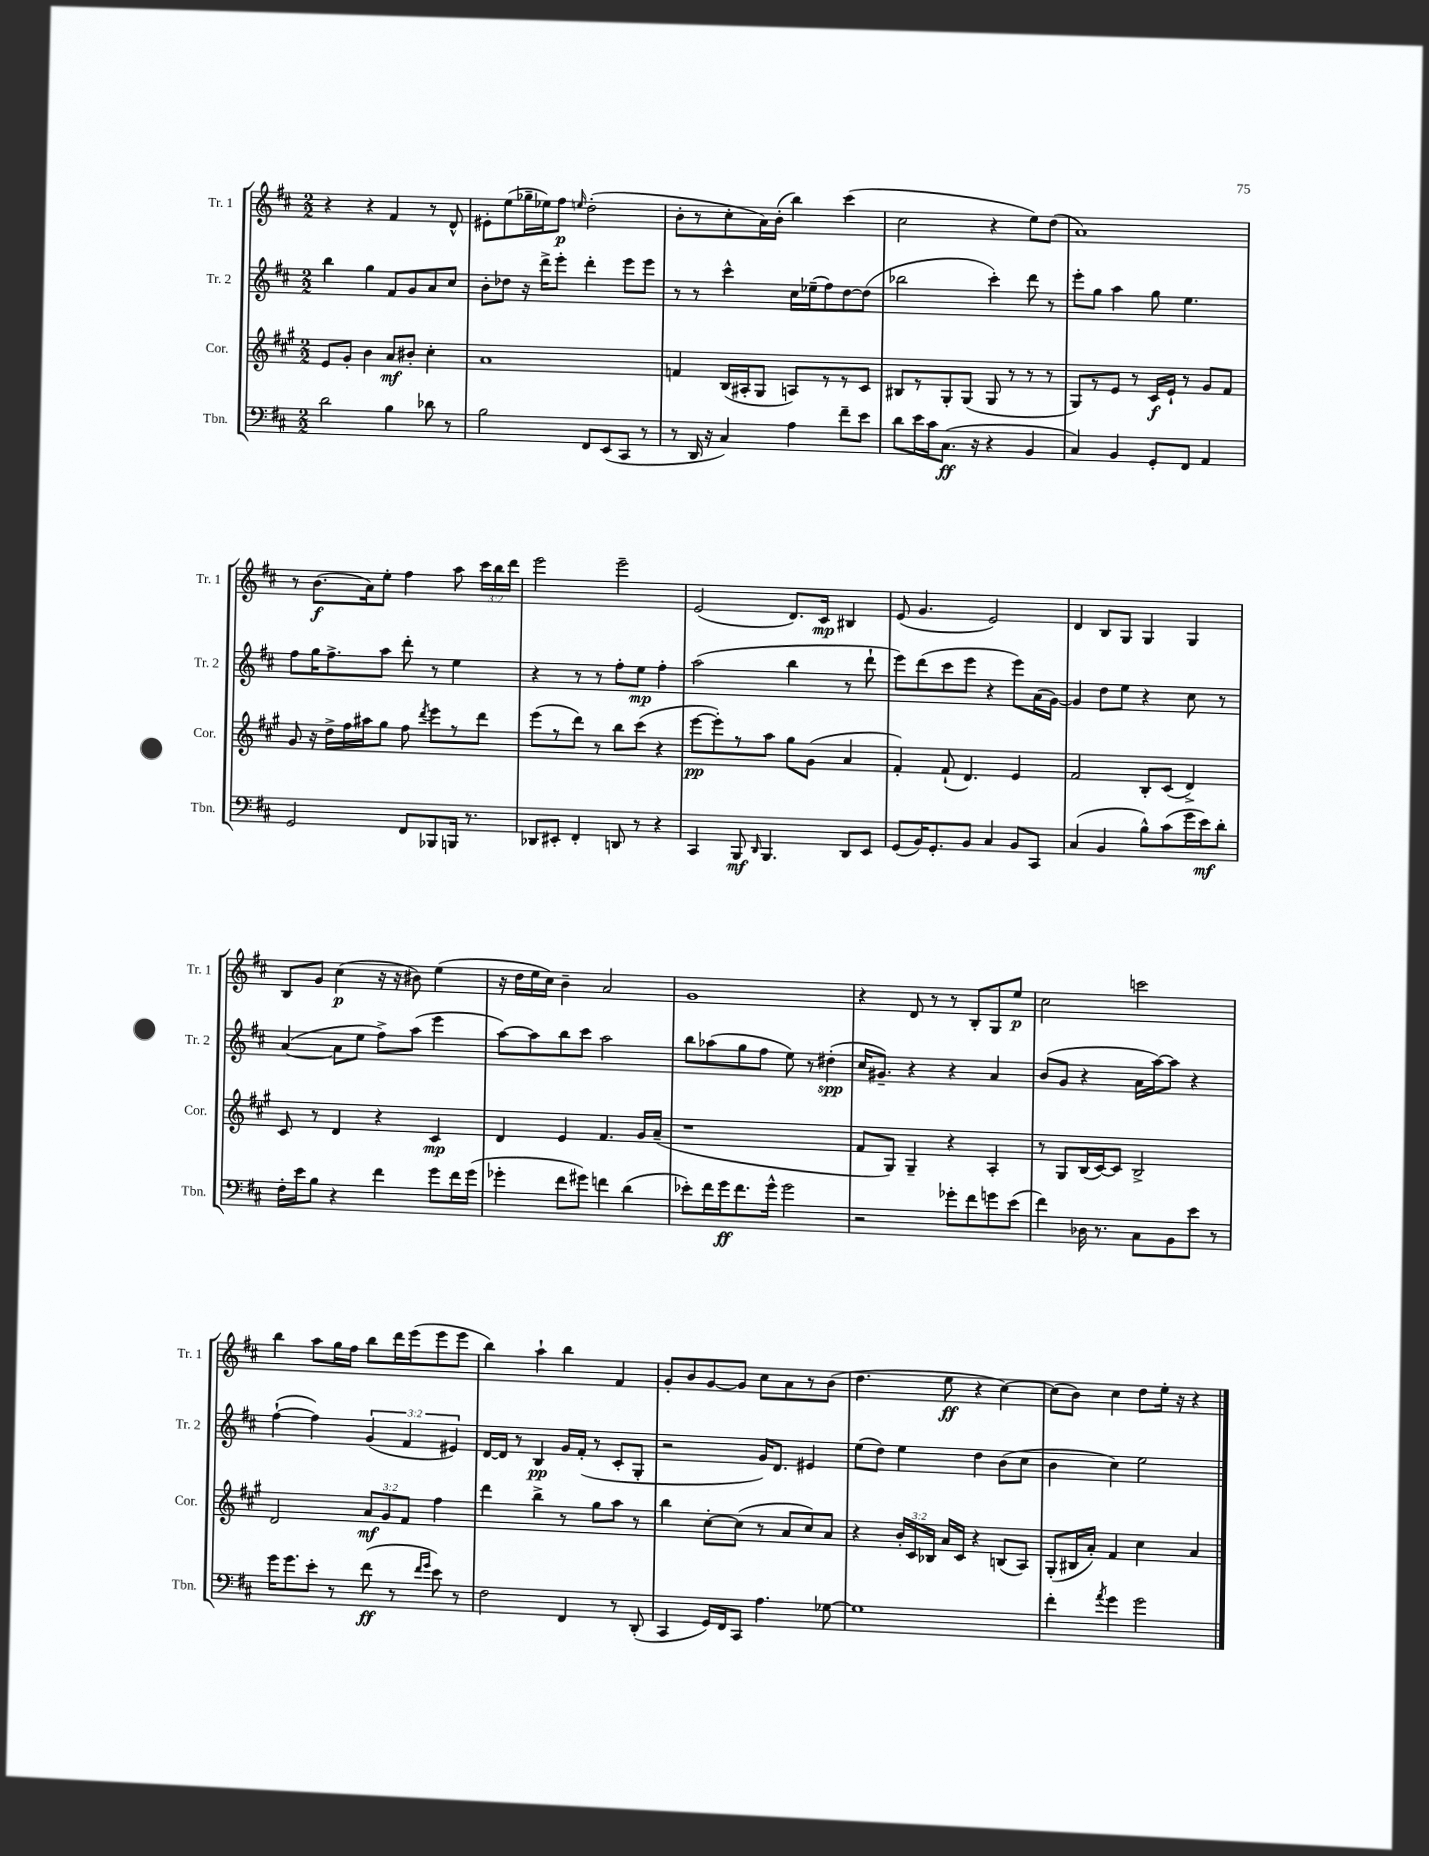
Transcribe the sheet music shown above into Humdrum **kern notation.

**kern	**dynam	**kern	**dynam	**kern	**dynam	**kern	**dynam
*part4	*part4	*part3	*part3	*part2	*part2	*part1	*part1
*staff4	*staff4	*staff3	*staff3	*staff2	*staff2	*staff1	*staff1
*I"Tbn.	*	*I"Cor.	*	*I"Tr. 2	*	*I"Tr. 1	*
*I'Tbn.	*	*I'Cor.	*	*I'Tr. 2	*	*I'Tr. 1	*
*clefF4	*	*clefG2	*	*clefG2	*	*clefG2	*
*k[f#c#]	*	*k[f#c#g#]	*	*k[f#c#]	*	*k[f#c#]	*
*M2/2	*	*M2/2	*	*M2/2	*	*M2/2	*
=32	=32	=32	=32	=32	=32	=32	=32
2d\	.	8e/L	.	4bb\	.	4r	.
.	.	8g#'/J	.	.	.	.	.
.	.	4b\	.	4gg\	.	4r	.
4B\	.	8a/L	mf	8f#/L	.	4f#/	.
.	.	8b#X'/J	.	8g/	.	.	.
8d-X\	.	4cc#'\	.	8a/	.	8r	.
8r	.	.	.	8cc#/J	.	8d^^/	.
=33	=33	=33	=33	=33	=33	=33	=33
2B\	.	1a	.	8b'\L	.	8e#X'\L	.
.	.	.	.	8dd-X\J	.	(8ee\	.
.	.	.	.	16r	.	16gg-X~\L	.
.	.	.	.	16ddd^\KL	.	16ee-X\J)	.
.	.	.	.	8eee'\J	.	8ff#\J	p
.	.	.	.	.	.	16qqeen/	.
8FF#/L	.	.	.	4ddd'\	.	(2dd'\	.
(8EE/	.	.	.	.	.	.	.
8CC#/J	.	.	.	8eee\L	.	.	.
8r	.	.	.	8eee\J	.	.	.
=34	=34	=34	=34	=34	=34	=34	=34
8r	.	4fn/	.	8r	.	8b'\L	.
16DD/	.	.	.	8r	.	8r	.
16r	.	.	.	.	.	.	.
4C#/)	.	(16B/LL	.	4ccc#^^\	.	8cc#'\	.
.	.	16A#X'/J	.	.	.	.	.
.	.	8G#/J	.	.	.	16a\L)	.
.	.	.	.	.	.	(16b'\JJ	.
4A\	.	8An/L)	.	16cc#\LL	.	4bb\)	.
.	.	.	.	(16ee-X~\J	.	.	.
.	.	8r	.	8ff#\)	.	.	.
8f#~\L	.	8r	.	[8dd\	.	(4ccc#\	.
8e\J	.	8c#/J	.	(8dd\J]	.	.	.
=35	=35	=35	=35	=35	=35	=35	=35
8d\L	.	8B#X/L	.	2bb-X\	.	2cc#\	.
16e\L	.	8r	.	.	.	.	.
16c#\J	.	.	.	.	.	.	.
(8.C#\J	ff	8G#'/	.	.	.	.	.
.	.	(8G#/J	.	.	.	.	.
16r	.	.	.	.	.	.	.
4r	.	8G#/	.	4ccc#'\)	.	4r	.
.	.	8r	.	.	.	.	.
4BB/	.	8r	.	8ddd\	.	8ee\L)	.
.	.	8r	.	8r	.	(8dd\J	.
=36	=36	=36	=36	=36	=36	=36	=36
4C#/)	.	8G#/L)	.	8eee'\L	.	1a)	.
.	.	8r	.	8gg\J	.	.	.
4BB/	.	8e/J	.	4aa\	.	.	.
.	.	8r	.	.	.	.	.
8GG'/L	.	16c#/LL	f	8gg\	.	.	.
.	.	16e`/JJ	.	.	.	.	.
8FF#/J	.	8r	.	4.ee\	.	.	.
4AA/	.	8g#/L	.	.	.	.	.
.	.	8f#/J	.	.	.	.	.
!!LO:LB:g=z
=37	=37	=37	=37	=37	=37	=37	=37
2GG/	.	8g#/	.	8ff#\L	.	8r	.
.	.	16r	.	16gg\K	.	(8.b\L	f
.	.	16dd^\LL	.	8.ff#^\	.	.	.
.	.	16ff#\	.	.	.	.	.
.	.	16aa#X\J	.	.	.	16a\k)	.
.	.	8gg#\J	.	8aa\J	.	8ee'\J	.
8FF#/L	.	8ff#\	.	8ddd'\	.	4ff#\	.
.	.	8qddd/	.	.	.	.	.
8BBB-X/	.	8eee\L	.	8r	.	.	.
16BBBn/Jk	.	8r	.	4ee\	.	8aa\	.
8.r	.	.	.	.	.	.	.
.	.	8ddd\J	.	.	.	24ccc#\LL	.
.	.	.	.	.	.	24bb\	.
.	.	.	.	.	.	24ddd\JJ	.
=38	=38	=38	=38	=38	=38	=38	=38
8DD-X/L	.	(8eee\L	.	4r	.	2eee\	.
8EE#X'/J	.	8r	.	.	.	.	.
4FF#'/	.	8ddd\J)	.	8r	.	.	.
.	.	8r	.	8r	.	.	.
8DDn/	.	8bb\L	.	8ff#'\L	.	2eee~\	.
8r	.	(8ccc#\J	.	8ee\J	mp	.	.
4r	.	4r	.	4ff#'\	.	.	.
=39	=39	=39	=39	=39	=39	=39	=39
4CC#/	.	[8eee\L	pp	(2aa\	.	(2e/	.
.	.	8eee'\])	.	.	.	.	.
8BBB/	mf	8r	.	.	.	.	.
16qqDD/	.	.	.	.	.	.	.
4.BBB/	.	8aa\J	.	.	.	.	.
.	.	8gg#\L	.	4bb\	.	8.d/L)	.
.	.	(8g#\J	.	.	.	.	.
.	.	.	.	.	.	16c#/Jk	mp
8DD/L	.	4a/	.	8r	.	4B#X/	.
8EE/J	.	.	.	8ddd`\	.	.	.
=40	=40	=40	=40	=40	=40	=40	=40
(8GG/L	.	4f#'/)	.	8eee\L)	.	(8e/	.
16BB/K)	.	.	.	(8ddd\	.	4.g/	.
8.GG'/	.	.	.	.	.	.	.
.	.	(8f#`/	.	8ccc#\	.	.	.
8BB/J	.	4.d/)	.	8eee\J	.	.	.
4C#/	.	.	.	4r	.	2e/)	.
8BB/L	.	4e/	.	8eee\L)	.	.	.
8CC#/J	.	.	.	(16a\L	.	.	.
.	.	.	.	[16g\JJ)	.	.	.
=41	=41	=41	=41	=41	=41	=41	=41
(4C#/	.	2f#/	.	4g/]	.	4d/	.
4BB/	.	.	.	8dd\L	.	8B/L	.
.	.	.	.	8ee\J	.	8G/J	.
8B^^\L)	.	8B'/L	.	4r	.	4G/	.
(8c#\	.	(8c#/J	.	.	.	.	.
16g\L	.	4d^/)	.	8cc#\	.	4G/	.
16e\J)	mf	.	.	.	.	.	.
8d'\J	.	.	.	8r	.	.	.
!!LO:LB:g=z
=42	=42	=42	=42	=42	=42	=42	=42
16F#'\LL	.	8c#/	.	([4a/	.	8B/L	.
16e\J	.	.	.	.	.	.	.
8B\J	.	8r	.	.	.	8g/J	.
4r	.	4d/	.	8a\L]	.	(4cc#\	p
.	.	.	.	8ee\J	.	.	.
4f#\	.	4r	.	8ff#^\L)	.	16r	.
.	.	.	.	.	.	16r	.
.	.	.	.	(8aa\J	.	8b#X\)	.
8g\L	.	4c#/	mp	4eee\	.	(4ee\	.
16f#\L	.	.	.	.	.	.	.
(16g\JJ	.	.	.	.	.	.	.
=43	=43	=43	=43	=43	=43	=43	=43
4g-X'\	.	4d/	.	[8aa\L)	.	16r	.
.	.	.	.	.	.	16dd\LL	.
.	.	.	.	8aa\]	.	16ee\	.
.	.	.	.	.	.	16cc#\JJ)	.
8f#\L	.	4e/	.	8bb\	.	4b~\	.
8g#X\J)	.	.	.	8ccc#\J	.	.	.
4fn\	.	4.f#/	.	2aa\	.	2a/	.
(4d\	.	.	.	.	.	.	.
.	.	16g#/LL	.	.	.	.	.
.	.	(16a~/JJ	.	.	.	.	.
=44	=44	=44	=44	=44	=44	=44	=44
8e-X'\L)	.	1r	.	8bb\L	.	1g	.
16f#\L	.	.	.	(8aa-X\	.	.	.
16g\J	ff	.	.	.	.	.	.
8.f#\	.	.	.	8gg\	.	.	.
.	.	.	.	8ff#\J	.	.	.
16g^^\Jk	.	.	.	.	.	.	.
2g\	.	.	.	8ee\)	.	.	.
.	.	.	.	8r	.	.	.
.	.	.	.	(4dd#X'\	spp	.	.
=45	=45	=45	=45	=45	=45	=45	=45
2r	.	8f#/L	.	16cc#/KL	.	4r	.
.	.	.	.	8.g#X~/J)	.	.	.
.	.	8G#/J)	.	.	.	.	.
.	.	4G#~/	.	4r	.	8d/	.
.	.	.	.	.	.	8r	.
8g-X'\L	.	4r	.	4r	.	8r	.
8f#\	.	.	.	.	.	8B'/L	.
8gn\	.	4A'/	.	4a/	.	8G/	.
(8e\J	.	.	.	.	.	8ee/J	p
=46	=46	=46	=46	=46	=46	=46	=46
4f#\)	.	8r	.	(8b/L	.	2cc#\	.
.	.	8G#/L	.	8g/J	.	.	.
16D-X\	.	(16B/L	.	4r	.	.	.
8.r	.	[16c#/J)	.	.	.	.	.
.	.	8c#/J]	.	.	.	.	.
8C#\L	.	2B^/	.	16a\LL	.	2cccn\	.
.	.	.	.	[16aa\J)	.	.	.
8BB\	.	.	.	8aa\J]	.	.	.
8e\J	.	.	.	4r	.	.	.
8r	.	.	.	.	.	.	.
!!LO:LB:g=z
=47	=47	=47	=47	=47	=47	=47	=47
16g\KL	.	2d/	.	([4ff#`\	.	4bb\	.
8.g\	.	.	.	.	.	.	.
8e'\J	.	.	.	4ff#\])	.	8aa\L	.
8r	.	.	.	.	.	16gg\L	.
.	.	.	.	.	.	16ff#\JJ	.
(8f#\	ff	12a/L	mf	(6g/	.	8bb\L	.
.	.	12g#/	.	.	.	.	.
8r	.	.	.	.	.	16ddd\L	.
.	.	12f#/J	.	6f#/	.	.	.
.	.	.	.	.	.	(16eee\J	.
16qqf#/LL	.	.	.	.	.	.	.
16qqg/JJ	.	.	.	.	.	.	.
8e\)	.	4ff#\	.	.	.	8eee\	.
.	.	.	.	6e#X/)	.	.	.
8r	.	.	.	.	.	8eee\J	.
=48	=48	=48	=48	=48	=48	=48	=48
2F#\	.	4ddd\	.	[16d/LL	.	4bb\)	.
.	.	.	.	16d/JJ]	.	.	.
.	.	.	.	8r	.	.	.
.	.	4bb^\	.	4B/	pp	4aa`\	.
4FF#/	.	8r	.	16g/LL	.	4bb\	.
.	.	.	.	(16f#'/JJ	.	.	.
.	.	8gg#\L	.	8r	.	.	.
8r	.	8aa\J	.	8c#'/L	.	4f#/	.
(8DD'/	.	8r	.	8G'/J	.	.	.
=49	=49	=49	=49	=49	=49	=49	=49
4CC#/	.	4bb\	.	2r	.	8g'/L	.
.	.	.	.	.	.	8b/	.
16GG/LL)	.	[8cc#'\L	.	.	.	[8g/	.
16FF#/J	.	.	.	.	.	.	.
8CC#/J	.	(8cc#\J]	.	.	.	8g/J]	.
4.A\	.	8r	.	16g/KL)	.	8cc#\L	.
.	.	.	.	8.d/J	.	.	.
.	.	8a/L	.	.	.	8a\	.
.	.	8cc#/)	.	4e#X/	.	8r	.
[8G-X\	.	8a/J	.	.	.	(8b\J	.
=50	=50	=50	=50	=50	=50	=50	=50
1G-]	.	4r	.	(8ee\L	.	4.dd\	.
.	.	.	.	8dd\J)	.	.	.
.	.	24b'/LL	.	4ee\	.	.	.
.	.	24c#/	.	.	.	.	.
.	.	24B-X/JJ	.	.	.	.	.
.	.	16a/LL	.	.	.	8ee\	ff
.	.	16c#/JJ	.	.	.	.	.
.	.	4r	.	4dd\	.	4r	.
.	.	(8Bn/L	.	(8b\L	.	[4cc#\)	.
.	.	8A/J)	.	8cc#\J	.	.	.
=51	=51	=51	=51	=51	=51	=51	=51
4f#'\	.	(8G#'/L	.	4b\	.	(8cc#\L]	.
.	.	16B#X/L	.	.	.	8b\J)	.
.	.	16a'/JJ)	.	.	.	.	.
8qa/	.	.	.	.	.	.	.
4g\	.	4f#/	.	4cc#\)	.	4cc#\	.
2g\	.	4cc#\	.	2ee\	.	8dd\L	.
.	.	.	.	.	.	16ee'\Jk	.
.	.	.	.	.	.	16r	.
.	.	4a/	.	.	.	4r	.
==	==	==	==	==	==	==	==
*-	*-	*-	*-	*-	*-	*-	*-
